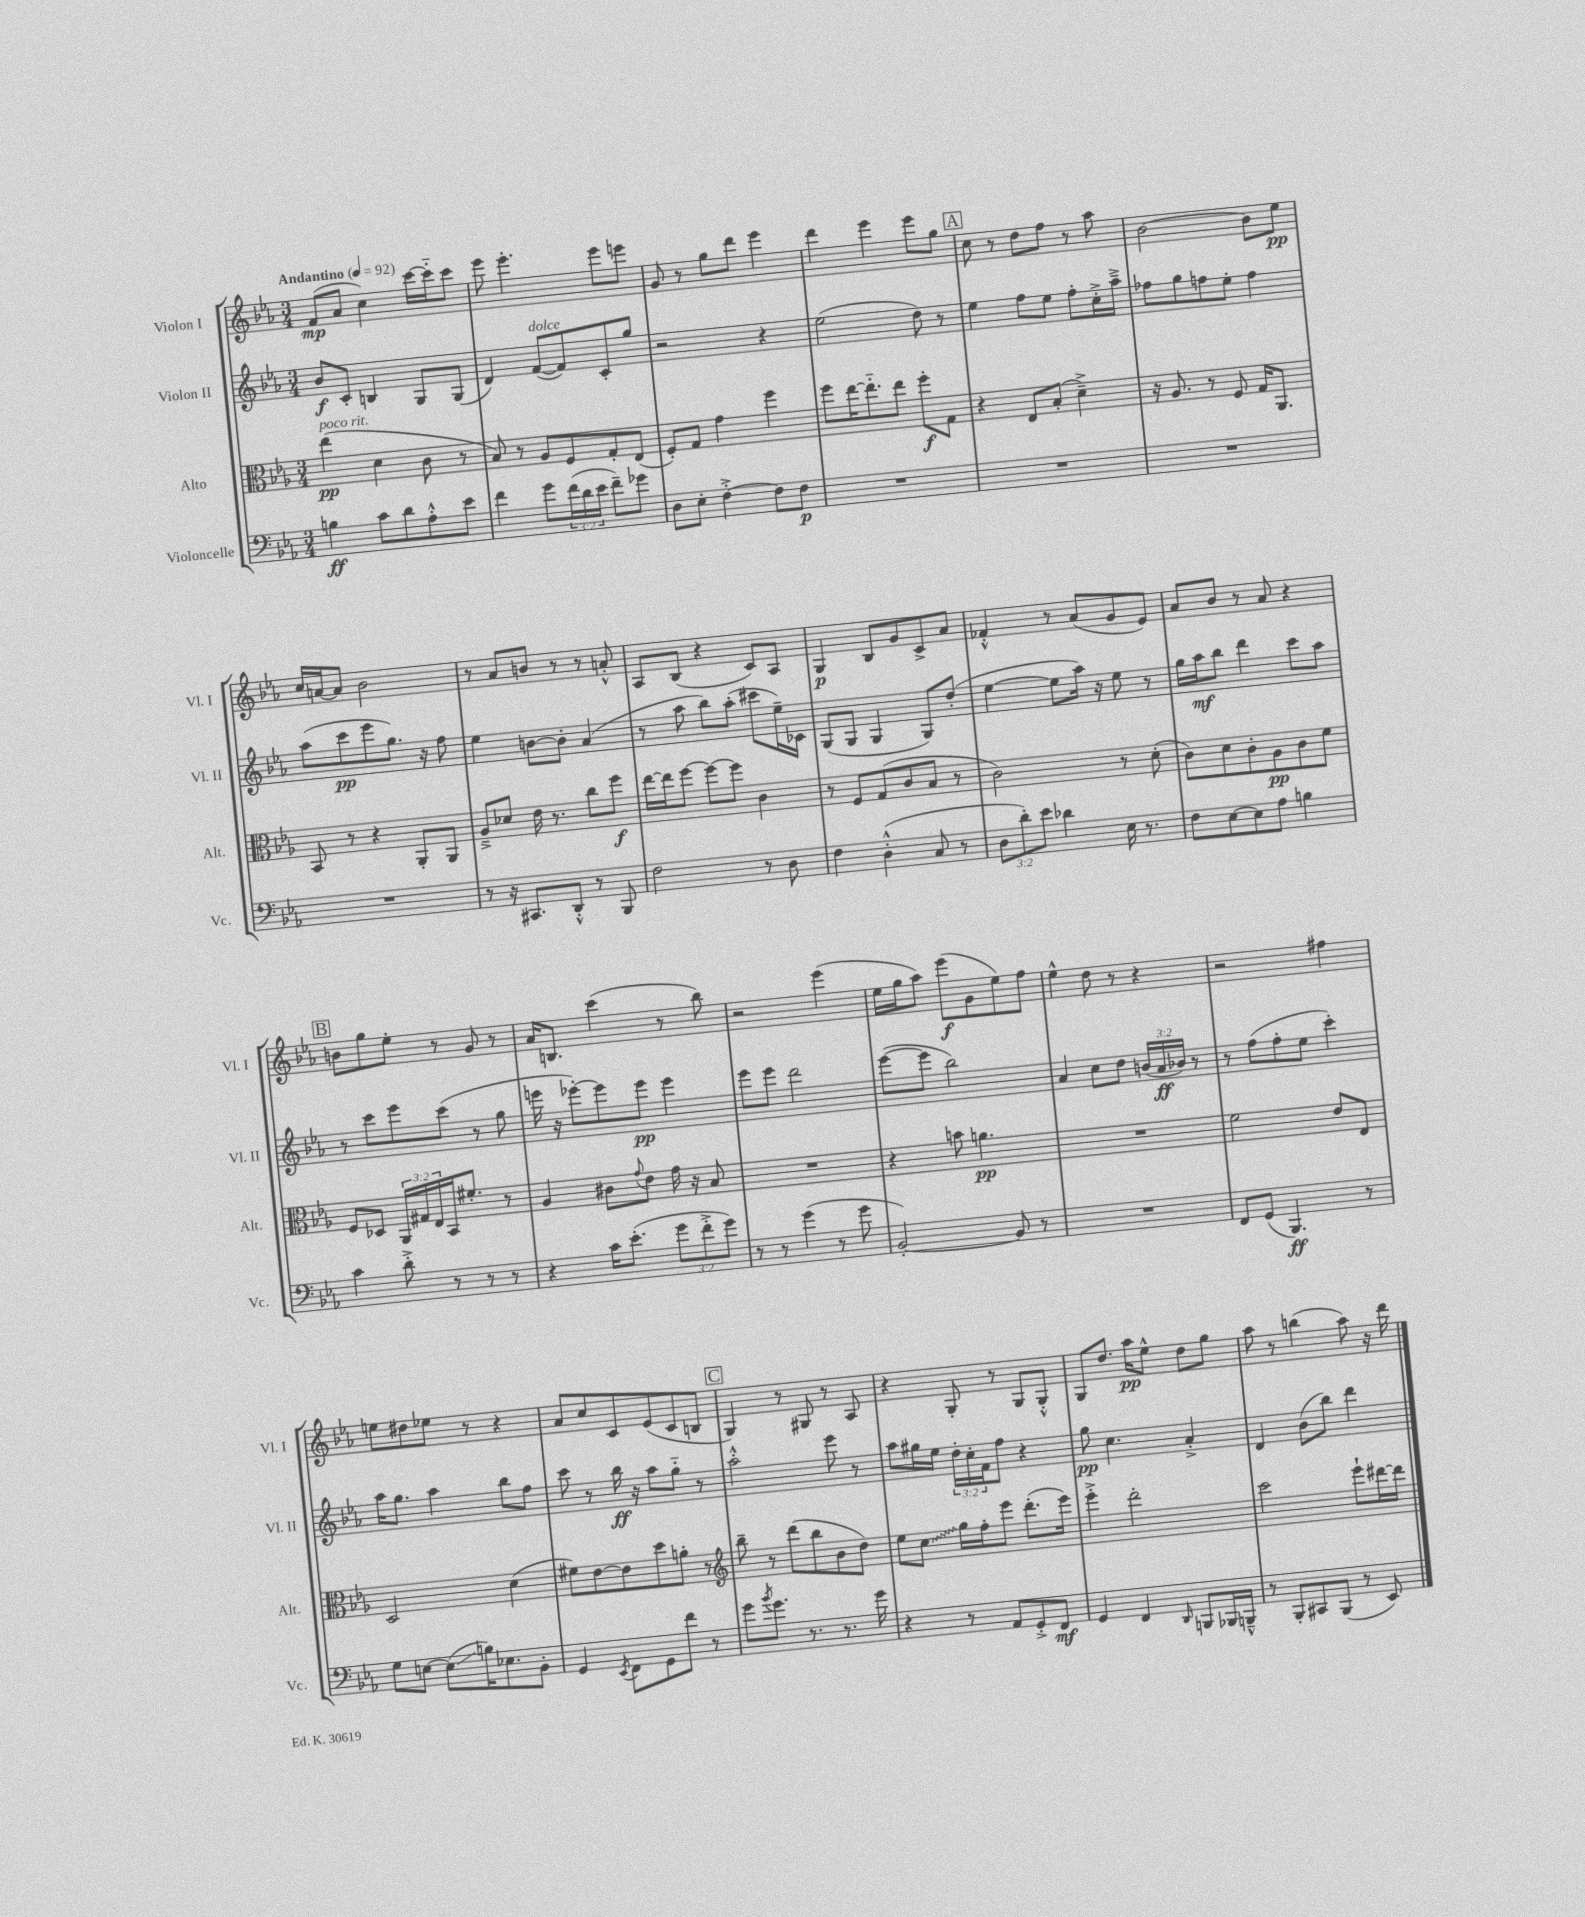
<<
\new StaffGroup <<
\new Staff = "s0" \with { instrumentName = "Violon I" shortInstrumentName = "Vl. I" } {
    \clef treble \key ees \major \numericTimeSignature \time 3/4 \tempo "Andantino" 4 = 92
    f'8\mp( aes'8 c''4) c'''16~ c'''16-_ c'''8 |
    ees'''8 ees'''4.-. ees'''8 e'''8 |
    g'8 r8 g''8 d'''8 ees'''4 |
    d'''4 ees'''4 ees'''8 g''8 |
    \mark \markup { \box "A" } c''8 r8 d''8 f''8 r8 aes''8 |
    bes'2~ bes'8 ees''8\pp |
    c''16 a'16~ a'8 bes'2 |
    r8 aes'8 b'8 r8 r8 a'8-.-^ |
    aes8 bes8( r4 c'8) aes8 |
    g4\p bes8 g'8 c'8-> aes'8 |
    fes'4-.-^ r8 aes'8( g'8 ees'8) |
    aes'8 bes'8 r8 aes'8 r4 |
    \mark \markup { \box "B" } b'8 g''8 ees''8-. r8 g'8 r8 |
    aes'16 b8. c'''4( r8 bes''8) |
    r2 ees'''4( |
    ees''16 g''16 aes''8) ees'''8\f( g'8 ees''8) f''8 |
    ees''4-^ d''8 r8 r4 |
    r2 fis''4 |
    e''8 dis''8 ees''8 r8 r4 |
    aes'8 c''8 c'8 ees'8( c'8 b8 |
    \mark \markup { \box "C" } g4) r8 gis8 r8 aes8 |
    r4 g8-. r8 g8 g8-.-^ |
    g8 d''8. aes''16\pp ees''8-^ d''8 g''8 |
    aes''8 r8 b''4( aes''8) r16 d'''16 \bar "|." |
}
\new Staff = "s1" \with { instrumentName = "Violon II" shortInstrumentName = "Vl. II" } {
    \clef treble \key ees \major \numericTimeSignature \time 3/4 \override Staff.TupletNumber.text = #tuplet-number::calc-fraction-text
    bes'8\f c'8-. b4 g8 g8( |
    d'4) f'8~^\markup { \italic "dolce" }( f'8) c'8-. g''8 |
    r2 r4 |
    ees''2( d''8) r8 |
    \mark \markup { \box "A" } ees''4 f''8 ees''8 f''8-. c''16-.-> aes''16---> |
    fes''8 g''8 f''8 ees''8-. f''4 |
    aes''8( c'''8\pp ees'''8 g''8.) r16 f''8 |
    ees''4 b'8~ b'8-. aes'4( |
    r8 aes''8 bes''8) aes''8-.( cis'''8 ees''16--) ces'16 |
    g8( g8 g4 g8) d''8-.( |
    ees''4~ ees''8 aes''16) r16 ees''8 r8 |
    g''16 aes''16\mf bes''8 d'''4 c'''8 aes''8 |
    \mark \markup { \box "B" } r8 c'''8 ees'''8 c'''8( r8 g''8 |
    e'''16 r16 ees'''8~-.) ees'''8 ees'''8\pp ees'''4 |
    ees'''8 ees'''8 d'''2 |
    ees'''8~( ees'''8 bes''2) |
    aes'4 c''8 d''8 \tuplet 3/2 { b'16( aes'16\ff bes'16) } r8 |
    r8 f''8( f''8-. ees''8 c'''4-.) |
    aes''16 g''8. aes''4 bes''8 f''8 |
    c'''8 r8 bes''16\ff r16 aes''8 g''8-_ r8 |
    \mark \markup { \box "C" } aes''2-.-^ ees'''8 r8 |
    aes''8 gis''16 ees''16 \tuplet 3/2 { d''16-. c''16-. f'16 } f''8 r4 |
    g''8\pp c''4. aes'4-.-> |
    d'4 bes'8( bes''8) d'''4 \bar "|." |
}
\new Staff = "s2" \with { instrumentName = "Alto" shortInstrumentName = "Alt." } {
    \clef alto \key ees \major \numericTimeSignature \time 3/4 \override Staff.TupletNumber.text = #tuplet-number::calc-fraction-text
    ees''4\pp^\markup { \italic "poco rit." }( d'4 c'8 r8 |
    bes8) r8 aes8 f8 g8-. ees8( |
    f8-.) g8 g'4 f''4 |
    f''8 ees''16~ ees''8.-_ ees''8 f''8-.\f g8 |
    \mark \markup { \box "A" } r4 ees8 bes8-.( d'4--->) |
    r16 aes8. r8 f8 g16 aes,8. |
    bes,8 r8 r4 aes,8-. aes,8 |
    aes8---> des'8 ees'16 r8. c''8 f''8\f |
    ees''16~ ees''16 f''8~ f''8~ f''8 c'4 |
    r8 f8 g8( c'8 bes8 r8 |
    c'2) r8 d'8-.( |
    c'8) d'8 c'8-. aes8\pp c'8 f'8 |
    \mark \markup { \box "B" } f8 des8 \tuplet 3/2 { aes,16 gis16 ees16 } bes,16 fis'8.-. r8 |
    aes4 cis'8 \appoggiatura { g'8 } ees'8 g'16 r16 bes8 |
    R2. |
    r4 b'8 a'4.\pp |
    R2. |
    f'2 ees'8 ees8 |
    d2 d'4( |
    fis'8) ees'8~ ees'8 d''8 a'8-. r8 |
    \mark \markup { \box "C" } \clef treble bes''8-- r8 d'''8( bes''8 bes'8 d''8) |
    ees''8 \once \override Glissando.style = #'zigzag c''8\glissando g''16 f''16-. ees'''8 d'''8.-.( ees'''16) |
    ees'''4-.-> d'''2-. |
    c'''2 ees'''8-! dis'''16~ dis'''16 \bar "|." |
}
\new Staff = "s3" \with { instrumentName = "Violoncelle" shortInstrumentName = "Vc." } {
    \clef bass \key ees \major \numericTimeSignature \time 3/4 \override Staff.TupletNumber.text = #tuplet-number::calc-fraction-text
    b4\ff c'8 d'8 aes8-.-^ ees'8 |
    f'4 g'8 \tuplet 3/2 { f'16( d'16 ees'16 } f'8--) ges'8 |
    d8 ees8-. f4~-.-> f8 f8\p |
    R2. |
    \mark \markup { \box "A" } R2. |
    R2. |
    R2. |
    r8 r16 cis,8. d,8-.-^ r8 bes,,8 |
    f2 r8 d8 |
    f4 d4-.-^( c8 r8 |
    \tuplet 3/2 { d8 d'8-.) ees'8 } des'4 ees16 r8. |
    f8 ees8~ ees8 aes8 b4 |
    \mark \markup { \box "B" } c'4 d'8-.-> r8 r8 r8 |
    r4 c'16 ees'8.-.( \tuplet 3/2 { g'8 f'8-.-> g'8) } |
    r8 r8 g'4( r8 g'8 |
    bes,2~-.) bes,8 r8 |
    R2. |
    f,8 g,8( bes,,4.\ff) r8 |
    g8 e8~ e8\glissando( b16) ees8. bes,8-. |
    g,4 \acciaccatura { ees,8 } f,8 g,8 f'8 r8 |
    \mark \markup { \box "C" } g'8 \acciaccatura { bes'8 } g'8. r8. r8. g'16 |
    r4 r8 aes,8 g,8-.-> f,8\mf |
    g,4 f,4 \grace { d,16 } b,,8 bes,,16 b,,16---^ |
    r8 bes,,8-. cis,8 bes,,8( r8 ees,8) \bar "|." |
}
>>
>>
\layout { \context { \Score \remove "Bar_number_engraver" } }
